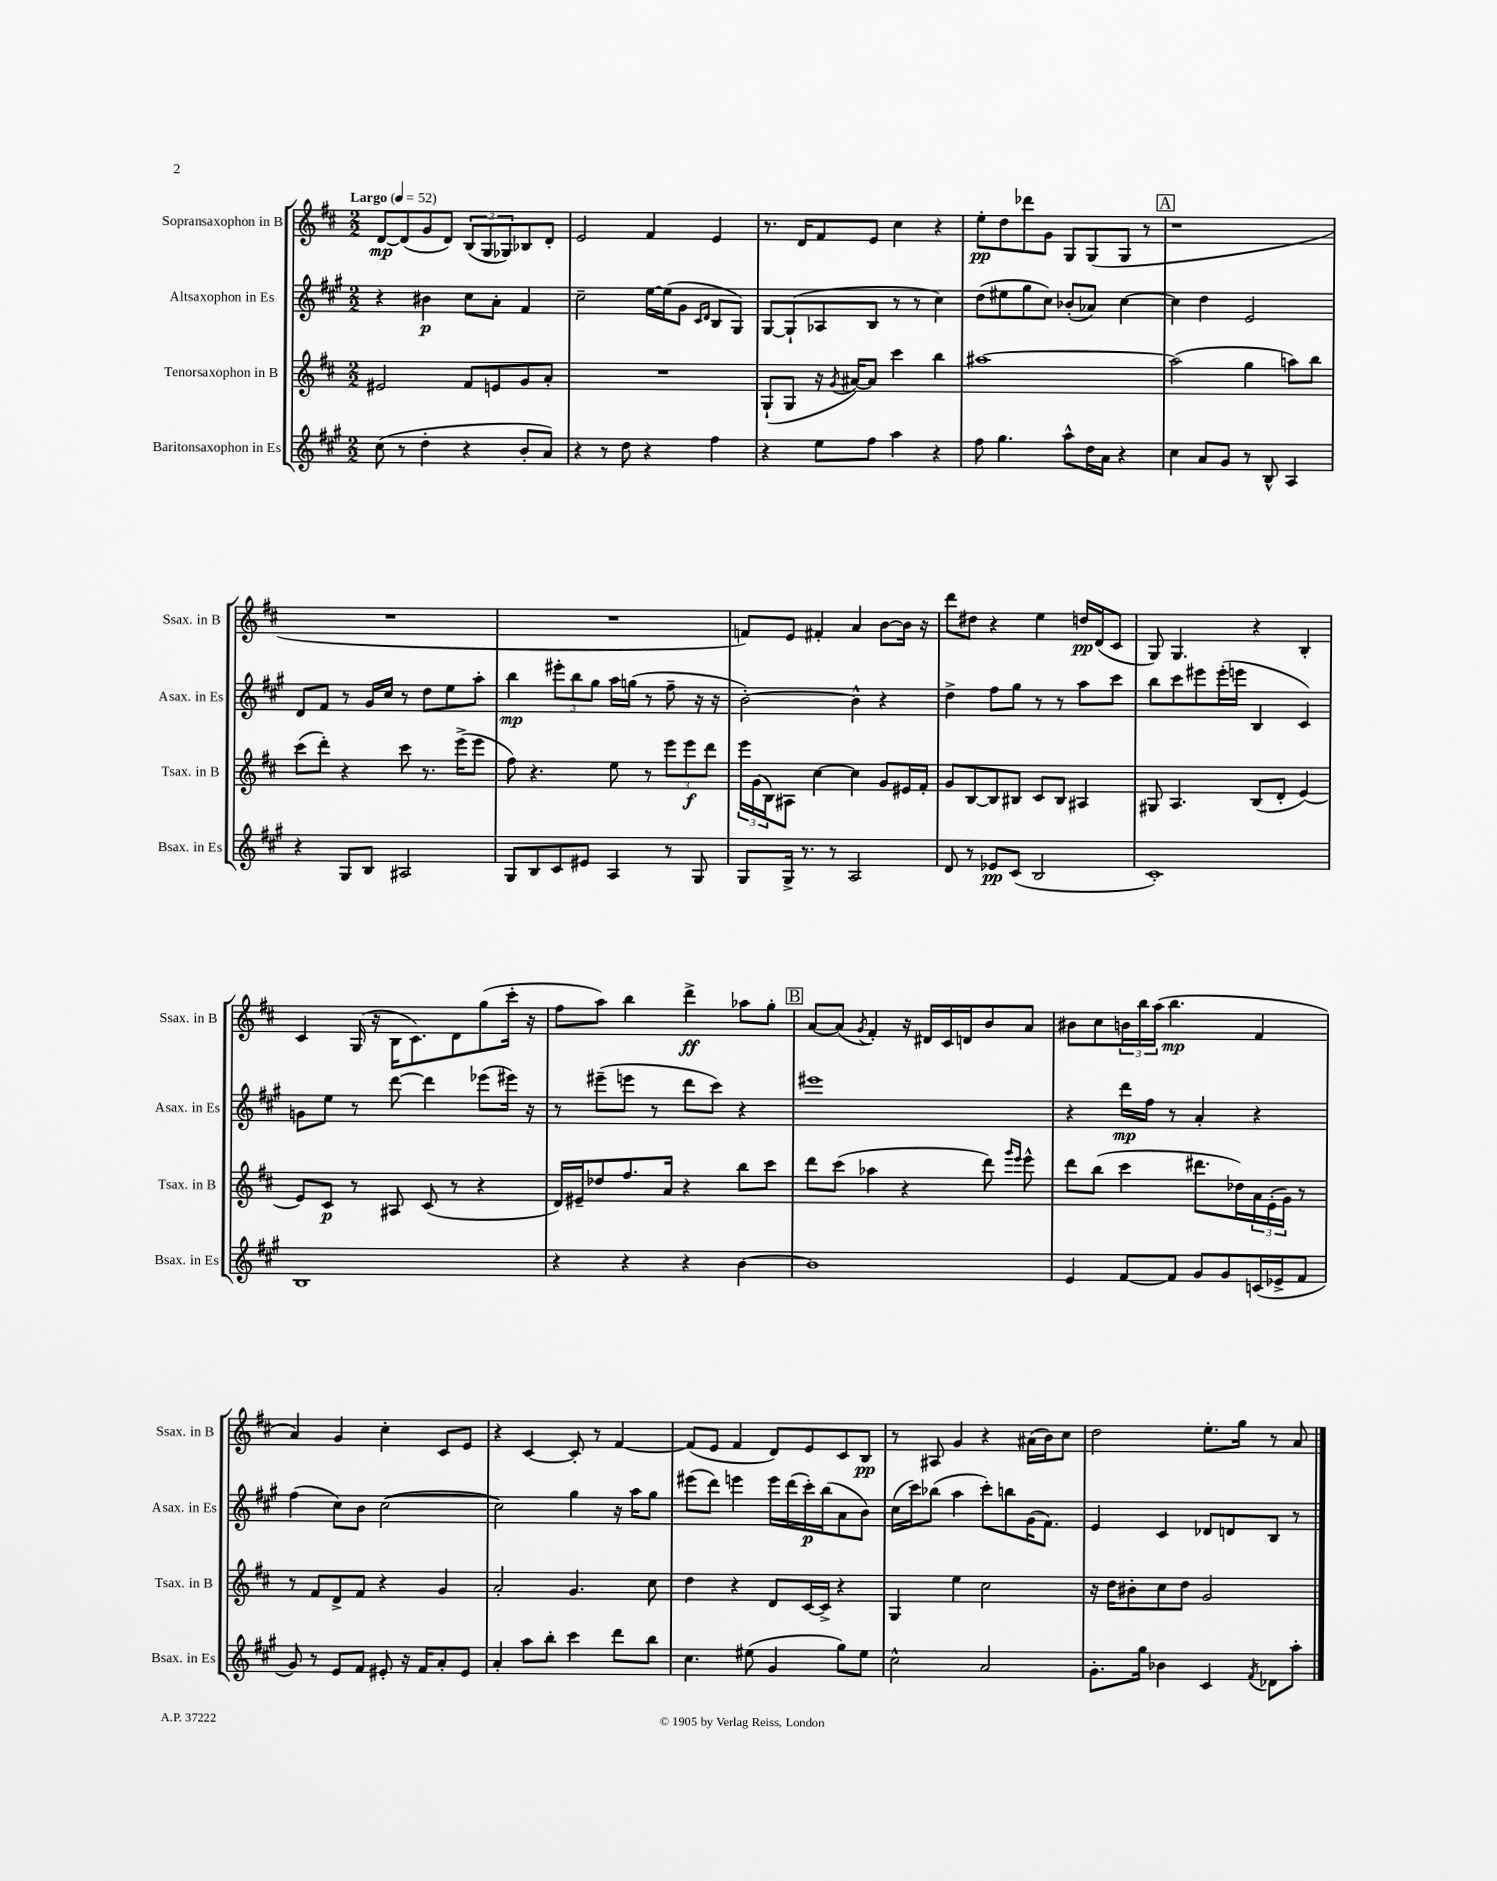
<<
\new StaffGroup <<
\new Staff = "s0" \with { instrumentName = "Sopransaxophon in B" shortInstrumentName = "Ssax. in B" } {
    \clef treble \key d \major \numericTimeSignature \time 2/2 \tempo "Largo" 4 = 52
    d'8~\mp d'8( g'8 d'8) \tuplet 3/2 { b8( g8 ges8) } bes8 d'8-. |
    e'2 fis'4 e'4 |
    r8. d'16 fis'8 e'8 cis''4 r4 |
    e''8-.\pp d''8 des'''8 g'8 g8 g8( g8 r8 |
    \mark \markup { \box "A" } r1 |
    R1 |
    R1 |
    f'8) e'8 fis'4-. a'4 b'8~ b'16 r16 |
    d'''8 dis''8 r4 e''4 d''16\pp d'16( cis'8 |
    g8) g4. r4 b4-. |
    cis'4 g16( r16 b16 cis'8.) d'8 g''8( cis'''16-. r16 |
    fis''8 a''8) b''4 d'''4->\ff aes''8 g''8-. |
    \mark \markup { \box "B" } a'8~ a'8( \acciaccatura { g'8 } fis'4-.) r16 dis'16 cis'16 d'16 b'8 a'8 |
    bis'8 cis''8 \tuplet 3/2 { b'16 b''16 a''16( } b''4.\mp fis'4 |
    a'4) g'4 cis''4-. cis'8 e'8 |
    r4 cis'4~ cis'8-. r8 fis'4~ |
    fis'8( e'8 fis'4 d'8) e'8 cis'8 b8\pp |
    r8 ais8 g'4 r4 ais'16( b'16) cis''8 |
    d''2 e''8.-. g''16 r8 a'8 \bar "|." |
}
\new Staff = "s1" \with { instrumentName = "Altsaxophon in Es" shortInstrumentName = "Asax. in Es" } {
    \clef treble \key a \major \numericTimeSignature \time 2/2
    r4 bis'4\p cis''8 a'8-. fis'4 |
    cis''2-- e''16~ e''16( gis'8 \grace { cis'16 d'16 } b8 gis8) |
    gis8~ gis8-!( aes8 b8 r8 r8 cis''4) |
    d''8( eis''8 gis''8 cis''8) bes'8-.( aes'8) cis''4~ |
    \mark \markup { \box "A" } cis''4 d''4 e'2 |
    d'8 fis'8 r8 gis'16 cis''16 r8 d''8 e''8 a''8-. |
    b''4\mp \tuplet 3/2 { eis'''8-. b''8 gis''8 } a''16 g''16( r8 fis''8-- r16 r16 |
    b'2~-.) b'4-^ r4 |
    d''4-> fis''8 gis''8 r8 r8 a''8 cis'''8 |
    b''8 cis'''8 eis'''8 eis'''16-.( e'''16 b4 cis'4) |
    g'8 e''8 r8 d'''8~ d'''4 ees'''8( eis'''16) r16 |
    r8 eis'''8--( e'''8 r8 d'''8 cis'''8) r4 |
    \mark \markup { \box "B" } eis'''1 |
    r4 d'''16\mp fis''16 r8 a'4-. r4 |
    fis''4( cis''8) b'8 cis''2~( |
    cis''2) gis''4 r16 a''16 gis''8 |
    eis'''8( d'''8) e'''4 e'''16 d'''16( cis'''16-.\p) b''16( a'8 b'8) |
    cis''16( cis'''16) bes''8( a''4 cis'''8-.) b''8 gis'16( fis'8.) |
    e'4 cis'4 des'8 d'8 b8 r8 \bar "|." |
}
\new Staff = "s2" \with { instrumentName = "Tenorsaxophon in B" shortInstrumentName = "Tsax. in B" } {
    \clef treble \key d \major \numericTimeSignature \time 2/2
    eis'2 fis'8 e'8 g'8 a'8-. |
    R1 |
    g8-!( g8 r16 \acciaccatura { g'8 } ais'16~) ais'8 cis'''4 b''4 |
    ais''1~ |
    \mark \markup { \box "A" } ais''2( g''4 a''8) b''8 |
    cis'''8( d'''8-.) r4 cis'''8 r8. e'''16->( e'''8 |
    fis''8) r4. e''8 r8 \tuplet 3/2 { e'''8 e'''8\f d'''8 } |
    \tuplet 3/2 { e'''16 g'16( b16) } ais8 cis''4~ cis''4 g'8 eis'16 fis'16-. |
    g'8 b8~ b8 bis8 cis'8 bis8 ais4 |
    gis8 a4. b8( d'8-. e'4~) |
    e'8 cis'8\p r8 ais8 cis'8( r8 r4 |
    d'16) eis'16-- des''8 fis''8. a'16 r4 b''8 cis'''8 |
    \mark \markup { \box "B" } d'''8 cis'''8( aes''4 r4 d'''8) \grace { g'''16 e'''16 } e'''8-^ |
    d'''8 b''8( cis'''4 dis'''8. des''16) \tuplet 3/2 { a'16 e'16-.( g'16) } r8 |
    r8 fis'8 d'8-> fis'8 r4 g'4 |
    a'2-. g'4. cis''8 |
    d''4 r4 d'8 cis'16~ cis'16-> r4 |
    g4 e''4 cis''2 |
    r16 d''16 bis'8-. cis''8 d''8 g'2 \bar "|." |
}
\new Staff = "s3" \with { instrumentName = "Baritonsaxophon in Es" shortInstrumentName = "Bsax. in Es" } {
    \clef treble \key a \major \numericTimeSignature \time 2/2
    cis''8( r8 d''4-. r4 b'8-. a'8) |
    r4 r8 d''8 r4 fis''4 |
    r4 e''8 fis''8 a''4 r4 |
    fis''8 gis''4. a''8-^ d''16 a'16 r4 |
    \mark \markup { \box "A" } cis''4 a'8 gis'8 r8 b8-^ a4 |
    r4 gis8 b8 ais2 |
    gis8 b8 cis'8 eis'8 a4 r8 gis8 |
    gis8 gis16-> r8. r8 a2 |
    d'8 r8 ees'8\pp cis'8( b2 |
    cis'1-.) |
    b1 |
    r4 r4 r4 b'4~ |
    \mark \markup { \box "B" } b'1 |
    e'4 fis'8~ fis'8 gis'8 gis'8 c'16( ees'16-> fis'8 |
    gis'8) r8 e'8 fis'8 eis'8-. r16 fis'16 a'8-. eis'8 |
    a'4-. a''8 b''8-. cis'''4 d'''8 b''8 |
    cis''4. eis''8( gis'4 gis''8) eis''8 |
    cis''2-^ a'2 |
    gis'8.-. gis''16 bes'4 cis'4 \acciaccatura { fis'8 } des'8 a''8-. \bar "|." |
}
>>
>>
\layout { \context { \Score \remove "Bar_number_engraver" } }
